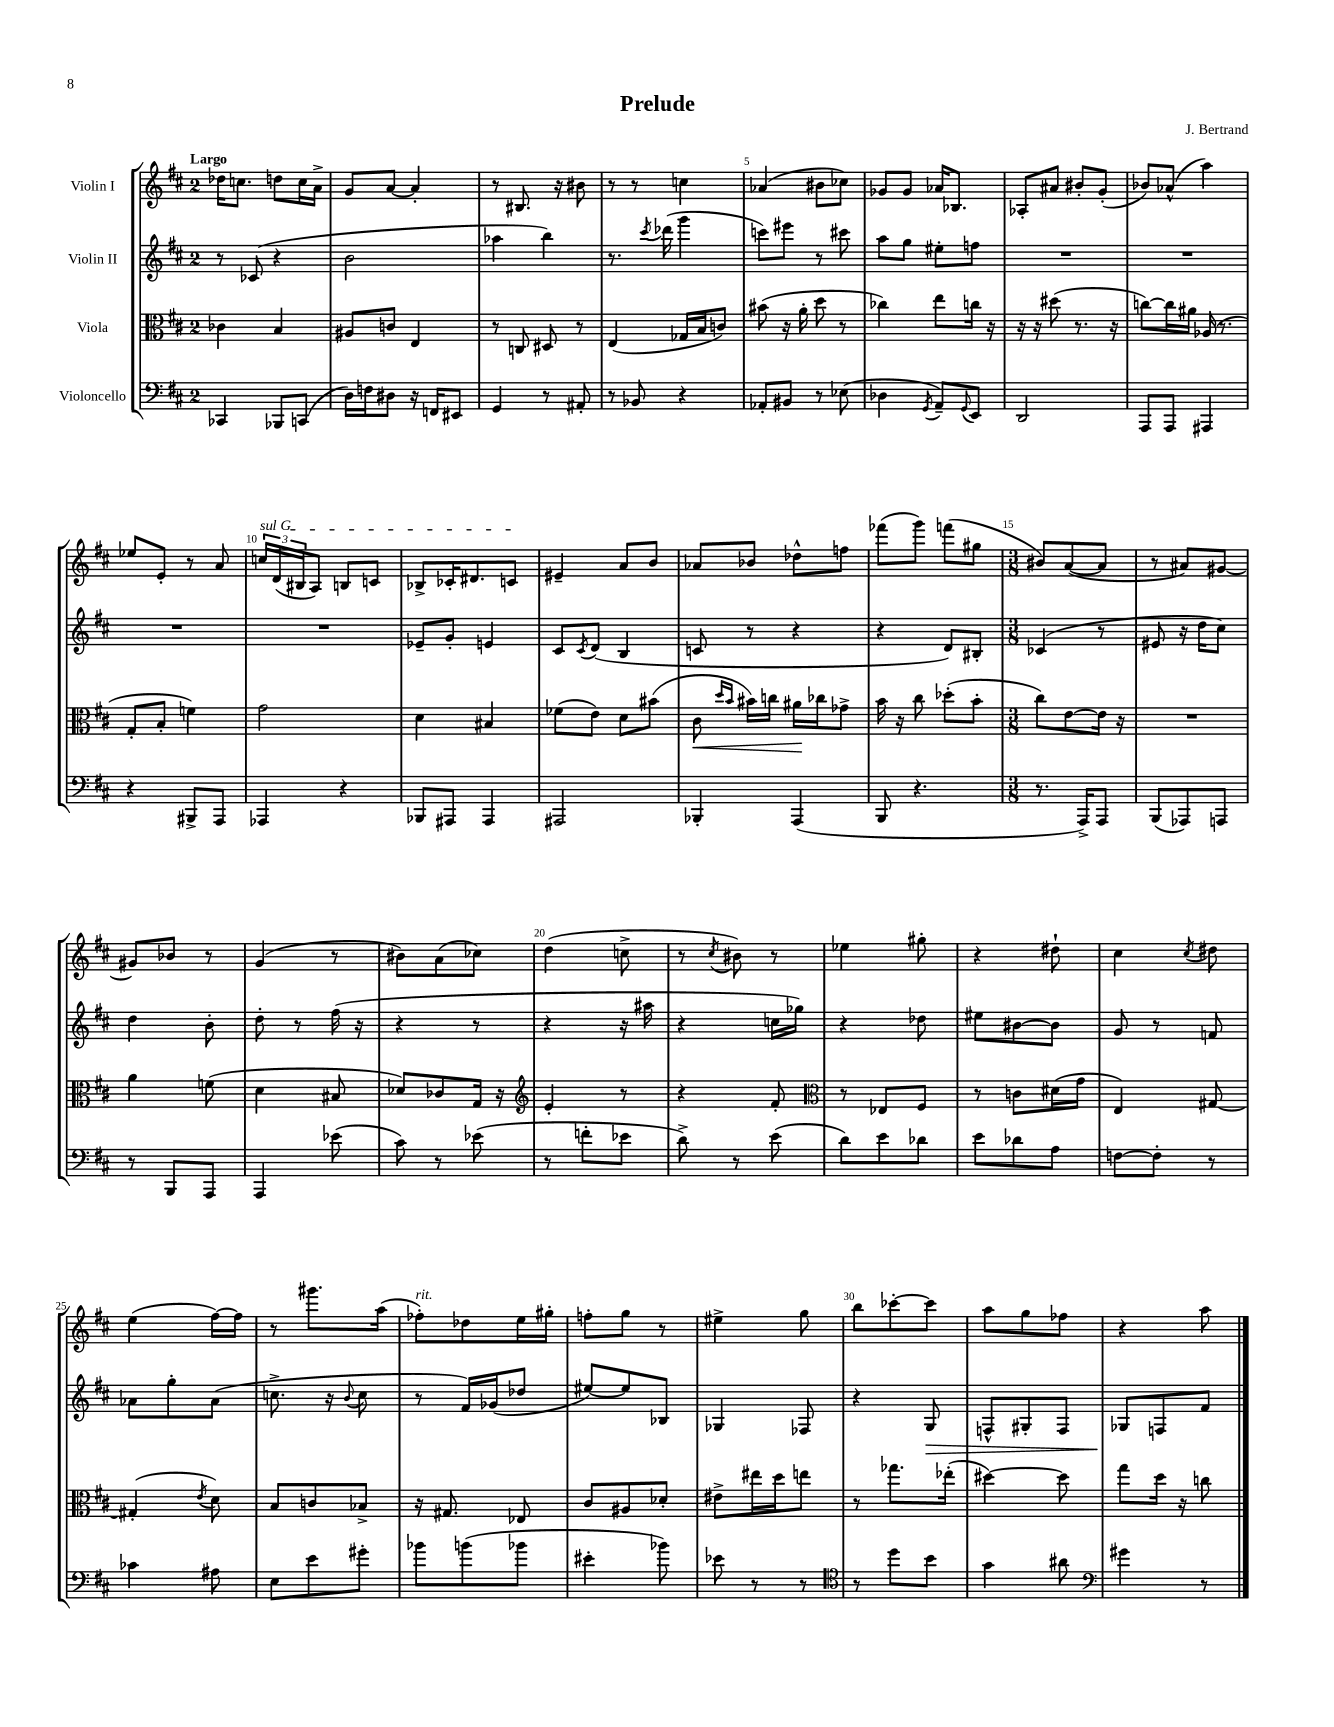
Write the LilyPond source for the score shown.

\header { title = "Prelude" composer = "J. Bertrand" }
<<
\new StaffGroup <<
\new Staff = "s0" \with { instrumentName = "Violin I" } {
    \clef treble \key d \major \once \override Staff.TimeSignature.style = #'single-digit \time 2/4 \tempo "Largo"
    des''16 c''8. d''8 c''16 a'16-> |
    g'8 a'8~ a'4-. |
    r8 bis8. r16 bis'8 |
    r8 r8 c''4 |
    aes'4( bis'8 ces''8) |
    ges'8 ges'8 aes'16 bes8. |
    aes8-. ais'8 bis'8-. g'8-.( |
    bes'8) aes'8-^( a''4) |
    ees''8 e'8-. r8 a'8 |
    \tuplet 3/2 { \once \override TextSpanner.bound-details.left.text = \markup { \italic "sul G" } c''16\startTextSpan d'16( bis16 } a8) b8 c'8 |
    bes8-> ces'16-. dis'8. c'8\stopTextSpan |
    eis'4-- a'8 b'8 |
    aes'8 bes'8 des''8-^ f''8 |
    fes'''8( g'''8) f'''8( gis''8 |
    \numericTimeSignature \time 3/8 bis'8) a'8~( a'8 |
    r8 ais'8) gis'8~ |
    gis'8 bes'8 r8 |
    g'4( r8 |
    bis'8) a'8( ces''8) |
    d''4( c''8-> |
    r8 \acciaccatura { cis''8 } bis'8) r8 |
    ees''4 gis''8-. |
    r4 dis''8-! |
    cis''4 \acciaccatura { cis''8 } dis''8 |
    e''4( fis''16~) fis''16 |
    r8 gis'''8. a''16( |
    fes''8-.^\markup { \italic "rit." }) des''8 e''16 gis''16-. |
    f''8-. g''8 r8 |
    eis''4-> g''8 |
    b''8 ces'''8~-. ces'''8 |
    a''8 g''8 fes''8 |
    r4 a''8 \bar "|." |
}
\new Staff = "s1" \with { instrumentName = "Violin II" } {
    \clef treble \key d \major \once \override Staff.TimeSignature.style = #'single-digit \time 2/4
    r8 ces'8( r4 |
    b'2 |
    aes''4 b''4) |
    r8. \acciaccatura { cis'''8 } des'''16( g'''4 |
    c'''8) eis'''8 r8 cis'''8 |
    a''8 g''8 eis''8-. f''8 |
    R2 |
    R2 |
    R2 |
    R2 |
    ees'8-- g'8-. e'4 |
    cis'8 \acciaccatura { cis'8 } d'8( b4 |
    c'8 r8 r4 |
    r4 d'8) bis8-. |
    \numericTimeSignature \time 3/8 ces'4( r8 |
    eis'8 r16 d''16 cis''8) |
    d''4 b'8-. |
    d''8-. r8 fis''16( r16 |
    r4 r8 |
    r4 r16 ais''16 |
    r4 c''16 ges''16) |
    r4 des''8 |
    eis''8 bis'8~ bis'8 |
    g'8 r8 f'8 |
    aes'8 g''8-. aes'8( |
    c''8.-> r16 \appoggiatura { b'8 } c''8 |
    r8 fis'16) ges'16( des''8 |
    eis''8~) eis''8 bes8 |
    ges4 fes8 |
    r4 g8\> |
    f8-^ gis8-. f8 |
    ges8\! f8 fis'8 \bar "|." |
}
\new Staff = "s2" \with { instrumentName = "Viola" } {
    \clef alto \key d \major \once \override Staff.TimeSignature.style = #'single-digit \time 2/4
    ces'4 b4 |
    ais8 c'8 e4 |
    r8 c8 dis8 r8 |
    e4( ges16 b16 c'8) |
    bis'8( r16 a'16-. d''8 r8 |
    ces''4) e''8 c''16 r16 |
    r16 r16 dis''8( r8. r16 |
    c''8~) c''16 ais'16 aes16( r8. |
    g8-. b8-. f'4) |
    g'2 |
    d'4 bis4 |
    fes'8( e'8) d'8 bis'8( |
    cis'8\< \grace { d''16 b'16 } bis'16) c''16 ais'16\! ces''16 ges'8-> |
    b'16 r16 cis''8 des''8-.( b'8-. |
    \numericTimeSignature \time 3/8 cis''8) e'8~ e'16 r16 |
    R4. |
    a'4 f'8( |
    d'4 bis8 |
    des'8) ces'8 g16 r16 |
    \clef treble e'4-. r8 |
    r4 fis'8-. |
    \clef alto r8 ees8 fis8 |
    r8 c'8 dis'16( g'16 |
    e4) gis8~ |
    gis4-.( \acciaccatura { e'8 } d'8) |
    b8 c'8 bes8-> |
    r16 gis8. ees8 |
    cis'8 ais8 des'8-. |
    eis'8-> eis''16 d''16 e''8 |
    r8 ges''8. ees''16-.( |
    dis''4~) dis''8 |
    g''8 d''16 r16 c''8 \bar "|." |
}
\new Staff = "s3" \with { instrumentName = "Violoncello" } {
    \clef bass \key d \major \once \override Staff.TimeSignature.style = #'single-digit \time 2/4
    ces,4 bes,,8 c,8( |
    d16) f16 dis8 r16 f,16 eis,8 |
    g,4 r8 ais,8-. |
    r8 bes,8 r4 |
    aes,8-. bis,8 r8 ees8( |
    des4 \acciaccatura { g,8 } a,8--) \appoggiatura { g,8 } e,8 |
    d,2 |
    a,,8 a,,8 ais,,4 |
    r4 bis,,8-> a,,8 |
    aes,,4 r4 |
    bes,,8 ais,,8 ais,,4 |
    ais,,2 |
    bes,,4-. a,,4( |
    b,,8 r4. |
    \numericTimeSignature \time 3/8 r8. a,,16->) a,,8 |
    b,,8( aes,,8) a,,8 |
    r8 b,,8 a,,8 |
    a,,4 ees'8( |
    cis'8) r8 ees'8( |
    r8 f'8-. ees'8 |
    d'8->) r8 e'8( |
    d'8) e'8 des'8 |
    e'8 des'8 a8 |
    f8~ f8-. r8 |
    ces'4 ais8 |
    e8 e'8 gis'8-. |
    bes'8 b'8( bes'8 |
    eis'4-. bes'8) |
    ees'8 r8 r8 |
    \clef tenor r8 d''8 b'8 |
    g'4 ais'8 |
    \clef bass gis'4 r8 \bar "|." |
}
>>
>>
\layout { \context { \Score \override BarNumber.break-visibility = ##(#f #t #t) barNumberVisibility = #(every-nth-bar-number-visible 5) } }
